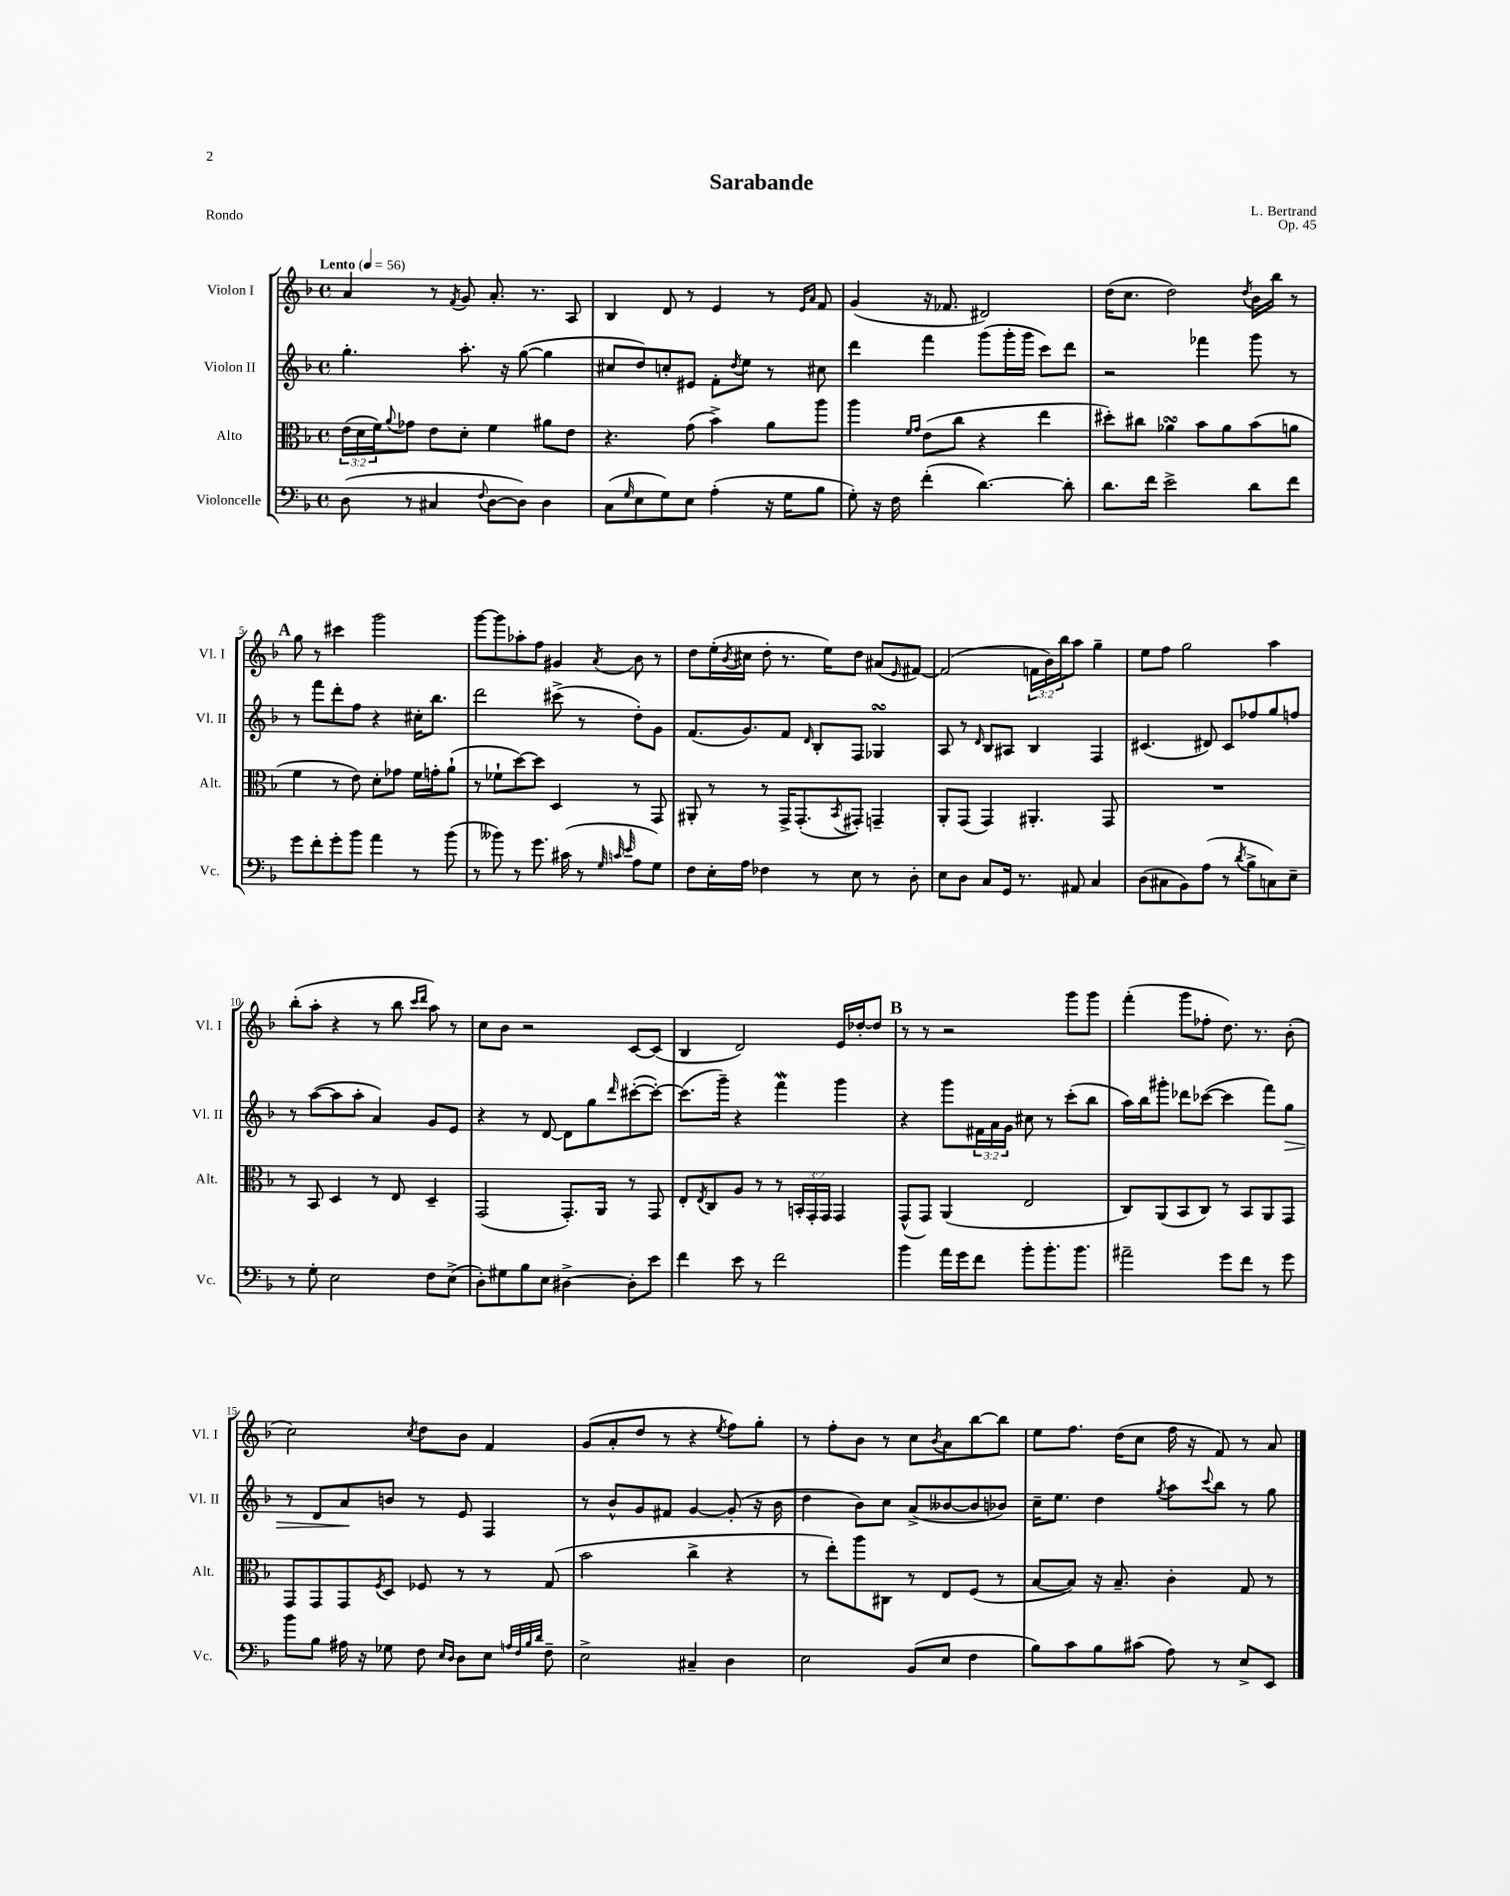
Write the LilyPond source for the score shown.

\header { title = "Sarabande" composer = "L. Bertrand" opus = "Op. 45" piece = "Rondo" }
<<
\new StaffGroup <<
\new Staff = "s0" \with { instrumentName = "Violon I" shortInstrumentName = "Vl. I" } {
    \clef treble \key f \major \defaultTimeSignature \time 4/4 \override Staff.TupletNumber.text = #tuplet-number::calc-fraction-text \tempo "Lento" 4 = 56
    a'4 r8 \acciaccatura { f'8 } g'8 a'8.-. r8. a8 |
    bes4 d'8 r8 e'4 r8 \grace { e'16 a'16 } f'8 |
    g'4( r16 fes'8. dis'2) |
    d''16( c''8. d''2) \acciaccatura { d''8 } bes'16 bes''16 r8 |
    \mark \markup { \bold "A" } g''8 r8 cis'''4 g'''2 |
    g'''8~ g'''8 aes''8-. f''8 gis'4 \acciaccatura { a'8 } bes'8 r8 |
    d''8 e''16-.( \acciaccatura { bes'8 } cis''16 d''8-. r8. e''16) d''8 ais'8( \grace { e'16 } fis'8~) |
    fis'2( \tuplet 3/2 { f'16 bes'16) bes''16 } a''8 g''4-- |
    e''8 f''8 g''2 a''4 |
    bes''8-.( a''8-. r4 r8 bes''8 \grace { c'''16 d'''16 } a''8) r8 |
    c''8 bes'8 r2 c'8~ c'8( |
    bes4 d'2) e'16 des''16~-. des''8 |
    \mark \markup { \bold "B" } r8 r8 r2 g'''8 g'''8 |
    f'''4-.( g'''8 fes''8-. d''8.) r8. bes'8-.( |
    c''2) \acciaccatura { c''8 } d''8 bes'8 f'4 |
    g'8( a'8-. d''8 r8 r4 \acciaccatura { e''8 } f''8) g''8-. |
    r8 f''8-. bes'8 r8 c''8 \acciaccatura { bes'8 } a'8 bes''8~ bes''8 |
    e''8 f''8. d''16( c''8 f''16 r16 f'8) r8 a'8 \bar "|." |
}
\new Staff = "s1" \with { instrumentName = "Violon II" shortInstrumentName = "Vl. II" } {
    \clef treble \key f \major \defaultTimeSignature \time 4/4 \override Staff.TupletNumber.text = #tuplet-number::calc-fraction-text
    g''4.-. a''8.-. r16 g''8~( g''4 |
    cis''8 d''8) c''8-. eis'8 f'8-. \acciaccatura { d''8 } e''8 r8 cis''8 |
    d'''4 f'''4 g'''8( g'''16-. g'''16 c'''8) d'''8 |
    r2 fes'''4 g'''8 r8 |
    \mark \markup { \bold "A" } r8 f'''8 d'''8-. f''8 r4 cis''16-. bes''8. |
    d'''2 cis'''8->( r8 d''8-.) g'8 |
    f'8.( g'8.) f'8 \grace { d'16 } bes8-. f8 ges4\turn |
    a8 r8 \grace { d'16 } bes8 ais8 bes4 f4 |
    cis'4.( dis'8) cis'8 fes''8 g''8 f''8 |
    r8 a''8~( a''8 a''8-. a'4) g'8 e'8 |
    r4 r8 d'8~ d'8 g''8 \grace { d'''16 } cis'''8~-.( cis'''8~-.) |
    cis'''8.( g'''16--) r4 f'''4\mordent g'''4 |
    \mark \markup { \bold "B" } r4 g'''8 \tuplet 3/2 { fis'16 a'16 g'16 } cis''8 r8 c'''8-.( bes''8 |
    a''16) bes''16 gis'''8-. des'''8 ces'''8~( ces'''4 f'''8) g''8\> |
    r8 d'8 a'8\! b'8 r8 e'8 f4 |
    r8 bes'8-^ g'8 fis'8 g'4~ g'8-.( r16 bes'16 |
    d''4 bes'8) c''8 a'8->( beses'8~ beses'8 bes'8) |
    c''16-- e''8. d''4 \acciaccatura { g''8 } a''8 \appoggiatura { c'''8 } bes''8 r8 g''8 \bar "|." |
}
\new Staff = "s2" \with { instrumentName = "Alto" shortInstrumentName = "Alt." } {
    \clef alto \key f \major \defaultTimeSignature \time 4/4 \override Staff.TupletNumber.text = #tuplet-number::calc-fraction-text
    \tuplet 3/2 { e'16( d'16 f'16) } \appoggiatura { a'8 } ges'8 e'8 d'8-. f'4 ais'8 e'8 |
    r4. g'8( bes'4->) a'8 a''8 |
    a''4 \grace { f'16 g'16 } e'8( c''8 r4 e''4 |
    dis''8-.) cis''8 aes'4\turn bes'8 aes'8 bes'8( a'8 |
    \mark \markup { \bold "A" } f'4 r8 e'8) d'8-. ges'8 f'16 g'16-. a'8-!( |
    r8 fes'8-! d''8~) d''8 d4 r8 g,8 |
    ais,8-. r8 r8 g,16-> g,8.-.( \acciaccatura { bes,8 } gis,8-.) g,4-- |
    a,8-. g,8( g,4) ais,4.-. g,8 |
    R1 |
    r8 bes,8 d4 r8 e8 d4-- |
    g,2( g,8.-.) a,16 r8 g,8 |
    e8-. \acciaccatura { e8 } c8 a8 r8 r8 \tuplet 3/2 { b,16-. g,16-. g,16 } g,4 |
    \mark \markup { \bold "B" } g,8-^( g,8) a,4( e2 |
    c8) a,8( bes,8 c8) r8 bes,8 a,8 g,8 |
    g,8 g,8 g,8 \acciaccatura { f8 } d8 fes8 r8 r8 g8( |
    bes'2 c''4-> r4 |
    r8 e''8-.) a''8 cis8 r8 e8 f8( r8 |
    bes8~ bes8) r16 bes8.-- c'4-. g8 r8 \bar "|." |
}
\new Staff = "s3" \with { instrumentName = "Violoncelle" shortInstrumentName = "Vc." } {
    \clef bass \key f \major \defaultTimeSignature \time 4/4
    d8( r8 cis4 \appoggiatura { f8 } d8~ d8) d4 |
    c8( \grace { g16 } e8 g8) e8 a4-.( r16 g16 bes8 |
    g8-.) r16 f16 f'4-.( d'4.~) d'8-. |
    d'8. f'16 e'2-> d'8 f'8 |
    \mark \markup { \bold "A" } g'8 f'8-. g'8-. bes'8 a'4 r8 bes'8( |
    r8 beses'8) r8 g'8. cis'16( r8 \grace { g32 c'32 e'32 } a8 g8) |
    f8 e16-. a16 fes4 r8 e8 r8 d8-. |
    e8 d8 c8 g,16 r8. ais,8 c4 |
    d8( cis8 bes,8) a8( r8 \acciaccatura { d'8 } bes8-> c8) e8-- |
    r8 g8-. e2 f8 e8->( |
    d8-.) gis8 bes8 e8 dis4~-> dis8-. e'8 |
    f'4 e'8 r8 f'2 |
    \mark \markup { \bold "B" } bes'4 a'16 g'16 f'8 bes'8-. bes'8.-. bes'8. |
    ais'2-- g'8 f'8 r8 g'8 |
    bes'8 bes8 ais16 r16 ges8 f8 \grace { e16 d16 } d8 e8 \grace { a32 f32 bes32 d'32 } f8-- |
    e2-> cis4-- d4 |
    e2 bes,8( e8 f4 |
    bes8) c'8 bes8 cis'8( a8) r8 e8-> e,8 \bar "|." |
}
>>
>>
